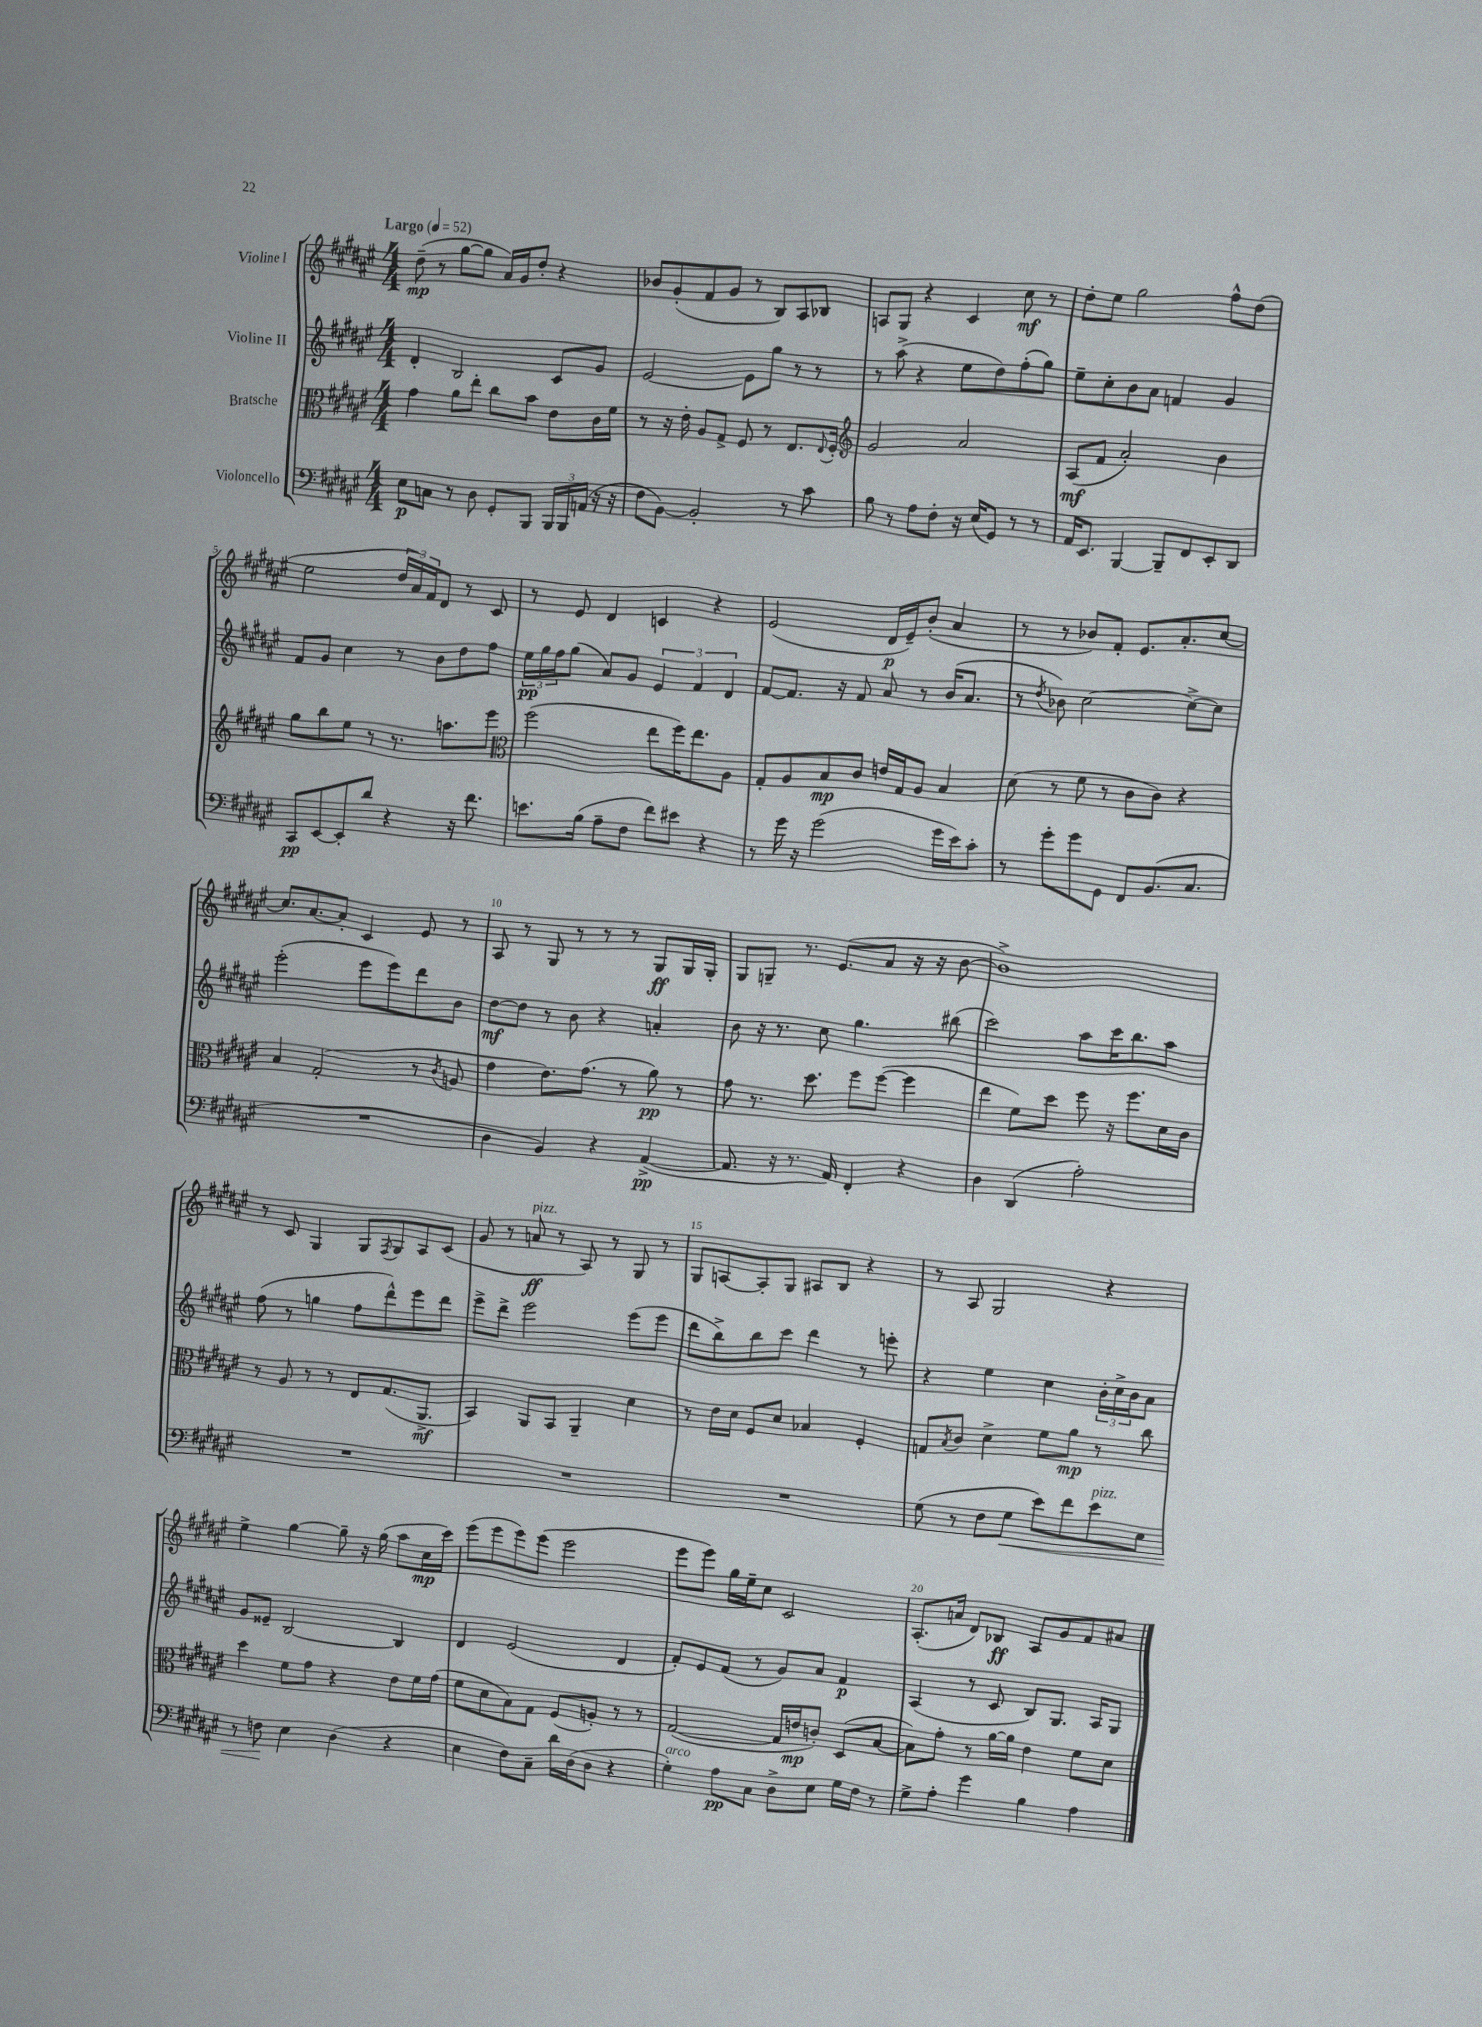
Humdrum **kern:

**kern	**kern	**kern	**kern
*staff4	*staff3	*staff2	*staff1
*clefF4	*clefC3	*clefG2	*clefG2
*k[f#c#g#d#a#e#]	*k[f#c#g#d#a#e#]	*k[f#c#g#d#a#e#]	*k[f#c#g#d#a#e#]
*M4/4	*M4/4	*M4/4	*M4/4
*MM52	*MM52	*MM52	*MM52
8E#	4g#	4d#'	(8dd#~
8C	.	.	8r
8r	8a#	2B	[8gg#
8D#	8ee#'	.	8gg#]
8GG#'	8cc#	.	16a#)
.	.	.	16g#
8BBB	8b	.	8dd#'
24BBB	8e#	8c#	4r
24BBB	.	.	.
(24AA	.	.	.
16r	16c#	8g#	.
16r	16f#	.	.
=	=	=	=
8F#	8r	[2e#	8b-
[8BB)	16r	.	(8g#'
.	16e#'	.	.
2BB']	8A#	.	8f#
.	8G#^	.	8g#
.	8F#	8e#]	8r
.	8r	8gg#	8B)
8r	8.E#	8r	8A#
8c#	.	8r	8B-
.	8qqE#	.	.
.	16F#'	.	.
=	=	=	=
*	*clefG2	*	*
8B	2g#	8r	8A
8r	.	(8aa#^	8G#
8A#	.	4r	4r
8F#'	.	.	.
16r	2a#	8ee#	4c#
(16E#	.	.	.
8GG#)	.	8dd#)	.
8r	.	(8ff#'	8cc#
8r	.	8gg#)	8r
=	=	=	=
16AA#	(8A#	8ee#~	8dd#'
8.EE#	.	.	.
.	8f#	8cc#'	8ee#
[4BBB	2a#')	8b	2gg#
.	.	8a#	.
8BBB~]	.	4f	.
8FF#	.	.	.
8EE#'	4b	4g#	8ff#^^
8DD#	.	.	(8dd#
=	=	=	=
8CC#	8gg#	8f#	2ee#
[8EE#	8bb	8g#	.
8EE#']	8ee#	4cc#	.
8d#	8r	.	.
4r	8.r	8r	24dd#
.	.	.	24a#)
.	.	.	24f#
.	.	8b	8d#
.	8.aa	.	.
16r	.	8dd#	8r
8.f#	.	.	.
.	8eee#	8ff#	8c#
=	=	=	=
*	*clefC3	*	*
8.e	(2ff#	24ee#	8r
.	.	24gg#	.
.	.	24ff#	.
.	.	(8gg#	8e#
(16B	.	.	.
8A#~	.	8a#)	4d#
8F#	.	8g#	.
8f#)	8ee#	6e#	4c
8e#	16ff#)	.	.
.	.	6f#	.
.	8.ee#	.	.
4r	.	.	4r
.	.	6d#	.
.	8A#	.	.
=	=	=	=
8r	8G#'	[8f#	(2e#
16g#	8A#	8.f#]	.
16r	.	.	.
(2g#	8B	.	.
.	.	16r	.
.	8c#	8f#	.
.	16e	8a#	16d#
.	16G#	.	16e#~)
.	8A#	8r	(8b'
16g#	4B	(16b	4a#
16e#)	.	8.a#	.
8c#'	.	.	.
=	=	=	=
8r	(8d#	8r	8r
.	.	8qdd#	.
8g#'	8r	8b-)	8r
8g#	8f#	[2cc#	8b-)
8GG#	8r	.	8f#'
8FF#	8c#	.	8.e#
(8.BB	8c#)	.	.
.	.	.	8.a#'
.	4r	8cc#^_	.
8.C#	.	.	.
.	.	8cc#]	[8cc#
=	=	=	=
1r	4B	(2eee#'	8.cc#]
.	.	.	[8.a#
.	(2G#'	.	.
.	.	.	8a#']
.	.	8eee#	4c#
.	.	8eee#)	.
.	8r	8ddd#	8e#
.	8qc#	.	.
.	8A	8b	8r
=	=	=	=
4D#	4g#	[8dd#	8A#
.	.	8dd#]	8r
4BB)	8.e#)	8r	8G#
.	.	8b	8r
.	(8.g#	.	.
4r	.	4r	8r
.	8r	.	8r
([4AA#^	8a#)	4a'	8G#
.	8r	.	16G#
.	.	.	16G#'
=	=	=	=
8.AA#]	8g#	8b	8G#
.	8.r	16r	8G~
16r	.	8.r	.
8.r	.	.	8.r
.	8.dd#	.	.
.	.	8cc#	.
16AA#)	.	.	(8.e#
4FF#'	8ff#	4.gg#	.
.	([8ff#	.	8a#
4r	4ff#]	.	16r
.	.	.	16r
.	.	(8bb#	[8b
=	=	=	=
4D#	4ee#	2ccc#)	1b^])
(4DD#	8f#)	.	.
.	8dd#	.	.
2A#')	8ff#	8aa#	.
.	16r	16ccc#	.
.	8.ff#	8.bb	.
.	16d#	8aa#	.
.	16c#	.	.
=	=	=	=
1r	8r	(8ff#	8r
.	8A#	8r	8c#
.	8r	4gg	4G#
.	8r	.	.
.	8E#	8ff#	8G#
.	.	.	8qF#
.	(8.G#	8ddd#^^)	8G#
.	.	8eee#	8A#
.	8.AA#^	.	.
.	.	8ddd#	(8c#
=	=	=	=
1r	4BB)	8eee#^	8g#
.	.	8ddd#^	8r
.	8AA#	2eee#	8a
.	8BB	.	8r
.	4AA#~	.	8A#)
.	.	.	8r
.	4d#	(8eee#	8G#
.	.	8eee#	8r
=	=	=	=
1r	8r	8ddd#	8G#
.	16e#	8bb^)	[8A
.	16d#	.	.
.	8F#	8bb	8A']
.	8d#	8ccc#	8G#
.	4B-	4ddd#	8A#
.	.	.	8B
.	4F#'	8r	4r
.	.	8eee'	.
=	=	=	=
(8G#	8G	4r	8r
.	8qB	.	.
8r	8c#	.	8A#
8F#	4d#^	4ee#	2G#
8G#	.	.	.
8e#)	8f#	4cc#	.
8f#	8a#	.	.
8e#	8r	24b'	4r
.	.	24cc#^	.
.	.	24b	.
8E#	8cc#	8a#	.
=	=	=	=
8r	4dd#	8g#	4ee#^
8F	.	8e##~	.
4E#	8f#	[2B	[4gg#
.	8g#	.	.
(4D#	4r	.	8gg#~]
.	.	.	16r
.	.	.	(16gg#
4r	8e#	4B]	8aa#
.	16f#	.	16cc#
.	(16g#	.	16ccc#)
=	=	=	=
4E#	8f#	4d#	(8eee#
.	8d#	.	8eee#
8F#)	8B)	(2e#	8eee#)
8C#~	8G#	.	(8eee#
16d#	(8F#	.	2eee#
(16D#	.	.	.
8D#	8A')	.	.
4r	8r	4d#	.
.	8r	.	.
=	=	=	=
4G#')	([2G#	8f#')	8eee#
.	.	8e#	8eee#)
8A#	.	(8f#	16gg#
.	.	.	16ee#~
8C#	.	8r	8cc#
8D#^	16G#]	8g#)	2c#
.	16e	.	.
8E#	8c')	8a#	.
16G#	(8D#	4f#	.
16F#	.	.	.
8r	[8B	.	.
=	=	=	=
8G#^	8B])	(4A#	(8.A#'
8A#'	8g#'	.	.
.	.	.	16a
4g#	8r	8r	8d#)
.	[16a#	8c#	8B-
.	16a#]	.	.
4B	4e#	8B)	8A#
.	.	8.G#	8g#
4A#	8f#	.	8f#
.	.	16A#	.
.	8d#	8G#	8a#
==	==	==	==
*-	*-	*-	*-
